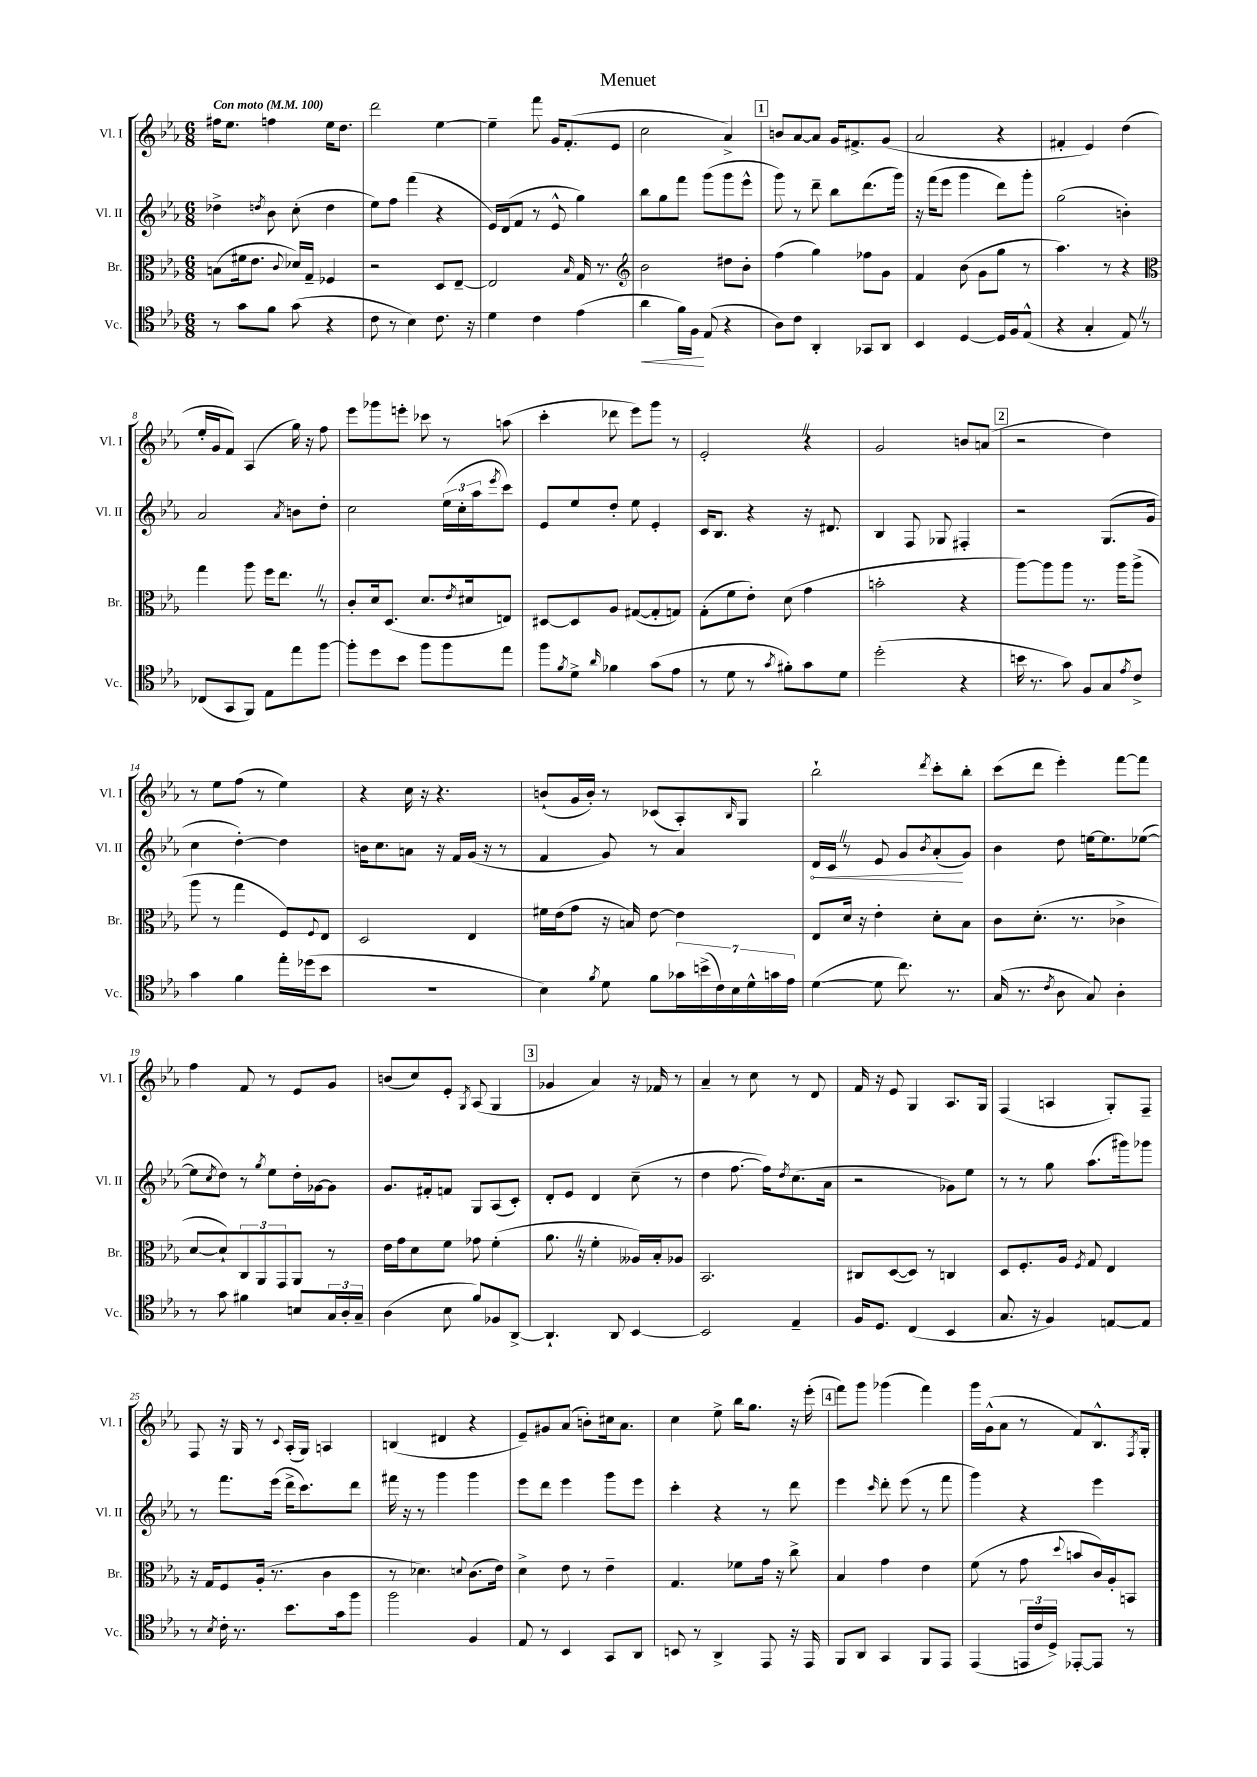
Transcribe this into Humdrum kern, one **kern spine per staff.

**kern	**kern	**kern	**kern
*staff4	*staff3	*staff2	*staff1
*clefC4	*clefC3	*clefG2	*clefG2
*k[b-e-a-]	*k[b-e-a-]	*k[b-e-a-]	*k[b-e-a-]
*M6/8	*M6/8	*M6/8	*M6/8
*MM100	*MM100	*MM100	*MM100
8r	(8B\L	4dd-^\	16ff#\LK
.	.	.	8.ee-\J
8g\L	16f#\k	.	.
.	8.e-\J	.	.
.	.	8qdd/	.
8f\J	.	8b-\	4ff\
.	8qqc/	.	.
(8g\	16d-/LL)	(8cc'\	.
.	16G~/JJ	.	.
4r	4F-/	4dd\	16ee-\LK
.	.	.	8.dd\J
=	=	=	=
8c\	2r	8ee-\L)	2ddd\
8r	.	8ff\J	.
4B-\)	.	(4fff\	.
8.c\	8D/L	4r	[4ee-\
.	[8E-~/J	.	.
16r	.	.	.
=	=	=	=
4d\	2E-/]	16e-/LL)	4ee-~\]
.	.	(16d/J	.
.	.	8f/J	.
4c\	.	8r	8fff\
.	.	8e-^^/	16g/LK
.	.	.	(8.f'/
.	16qqB-/	.	.
(4e-\	16G/	4gg\)	.
.	8.r	.	.
.	.	.	8e-/J
=	=	=	=
*	*clefG2	*	*
4a-\	2b-\	8bb-\L	2cc\
.	.	8gg\	.
16f\LL)	.	8fff\J	.
16F\JJ	.	.	.
(8E-/	.	(8ggg\L	.
4r	8dd#\L	8ggg\	4a-^/)
.	8b-'\J	8eee-^^\J	.
=	=	=	=
8A-\L)	(4ff\	8ggg\)	8b/L
8c\J	.	8r	[8a-/
4AA-'/	4gg\)	8ddd~\	8a-/]J
.	.	8bb-\L	16g/LK
.	.	.	8.f#^/
8GG-/L	8ff-\L	(8.ddd\	.
8AA-/J	8g\J	.	(8g/J
.	.	16ggg\Jk)	.
=	=	=	=
4BB-/	4f/	16r	2a-/
.	.	(16fff\LK	.
.	.	8eee-\J	.
[4D/	(8b-\	4ggg\	.
.	8g\L	.	.
16D/]LL	8gg\J	8ddd\L)	4r
16F/J	.	.	.
(8E-^^/J	8r	8ggg'\J	.
=	=	=	=
4r	4.aa-\)	(2gg\	4f#'/
4G'/	.	.	4e-/)
.	8r	.	.
8E-/)	4r	4b'\)	(4dd\
8r	.	.	.
=	=	=	=
*	*clefC3	*	*
(8C-/L	4gg\	2a-/	16ee-'/LL
.	.	.	16g/J
8GG/	.	.	8f/J)
8FF/J)	8aa-\	.	(4A-/
8E-\L	16ff\LK	.	.
.	8.ee-\J	.	.
.	.	8qa-/	.
8ee-\	.	8b\L	16gg\)
.	.	.	16r
[8ff\J	8r	8dd'\J	8ff\
=	=	=	=
8ff'\]L	8c'/L	2cc\	8eee-\L
8dd\	16d/k	.	8ggg-\
.	(8.D/J	.	.
8b-\J	.	.	8eee'\J
8ff\L	8.d/L	.	8ccc-\
8ff\	.	(24ee-\LL	8r
.	.	24cc'\	.
.	8qe-/	.	.
.	16d#/k	.	.
.	.	24aa-\J	.
.	.	8qeee-/	.
8ee-\J	8E/J)	8ccc\J)	(8aa\
=	=	=	=
8ff\L	[8D#/L	8e-/L	4ccc'\
8qf/	.	.	.
8d^\J	8D#/]	8ee-/	.
16qqa-/	.	.	.
4f-\	8A-/J	8dd'/J	8ddd-\
.	([8G#/L	8ee-\	8eee-\L)
(8g\L	8G#'/]	4e-'/	8ggg\J
8e-\J	8G/J)	.	8r
=	=	=	=
8r	(8G'\L	16c/LK	2e-'/
.	.	8.B-/J	.
8d\	8f\	.	.
8r	8e-'\J)	4r	.
8qg/	.	.	.
8f#'\L)	(8d\	.	.
8g\	4g\	16r	4r
.	.	8.d#/	.
8d\J	.	.	.
=	=	=	=
(2dd'\	2b'\	4B-/	2g/
.	.	8F/	.
.	.	8G-/	.
4r	4r	4F#'/	8b/L
.	.	.	(8a/J
=	=	=	=
16b\	[8aa-\L)	2r	2r
8.r	.	.	.
.	8aa-\]	.	.
8g\)	8aa-\J	.	.
8F/L	8.r	.	.
8G/	.	(8.G/L	4dd\)
.	16aa-\LK	.	.
8qe-/	.	.	.
8c^/J	(8aa-^\J	.	.
.	.	16g/Jk	.
=	=	=	=
4g\	8aa-\	4cc\	8r
.	8r	.	8ee-\L
4f\	4gg\	[4dd'\)	(8ff\J
.	.	.	8r
16ee-'\LL	8F/L)	4dd\]	4ee-\)
(16dd-\J	.	.	.
.	8qqF/	.	.
8b-\J	8E-/J	.	.
=	=	=	=
2.r	2D/	16b\LK	4r
.	.	8.cc\	.
.	.	8a\J	16cc\
.	.	.	16r
.	.	16r	4.r
.	.	16f/LL	.
.	4E-/	(16g/JJ	.
.	.	16r	.
.	.	8r	.
=	=	=	=
4B-\)	16f#\LL	4f/	(8b`/L
.	(16e-\J	.	.
.	8g\J	.	16g/L
.	.	.	16b'/JJ)
8qf/	.	.	.
8d\	16r	8g/)	8r
.	16B/)	.	.
8f\L	[8e-\	8r	(8c-/L
28g-\L	4e-\]	4a-/	8A-'/)
(28b^\	.	.	.
28c\)	.	.	.
28B-\	.	.	.
.	.	.	16qqB-/
.	.	.	8G/J
28d^^\	.	.	.
28g\	.	.	.
28e-\JJ	.	.	.
=	=	=	=
([4d\	8E-/L	16d/LL	2bb-`\
.	.	16c/JJ	.
.	16d/Jk	8r	.
.	16r	.	.
8d\]	4e-'\	8e-/	.
8.cc\)	.	8g/L	.
.	.	8qb-/	8qddd/
.	8d'\L	(8a-'/	8ccc'\L
8.r	.	.	.
.	8B-\J	8g/J)	8bb-'\J
=	=	=	=
(16G/	8c\L	4b-\	(8ccc\L
8.r	.	.	.
.	(8.d'\J	.	8ddd\J
8qc/	.	.	.
8A-\	.	8dd\	4eee-'\)
.	8.r	.	.
8G/)	.	[16ee\LK	.
.	.	8.ee\]	.
4A-'\	4c-^\	.	[8fff\L
.	.	([8ee-\J	8fff\]J
=	=	=	=
8r	[8d/L	8ee-\]L	4ff\
.	.	8qcc/	.
8g\	8d`/])	8dd\J)	.
4f#\	12C/	8r	8f/
.	12AA-/	.	.
.	.	8qgg/	.
.	.	8ee-\L	8r
.	12GG/	.	.
8B/L	8AA-/J	16dd'\L	8e-/L
.	.	[16g-\J	.
24G/L	8r	8g-\]J	8g/J
24A-'/	.	.	.
24G~/JJ	.	.	.
=	=	=	=
(4A-\	16e-\LL	8.g/L	(8b/L
.	16g\J	.	.
.	8d\	.	8cc/)
.	.	16f#'/k	.
8B-\	8f\J	8f/J	8e-'/J
.	.	.	8qG/
8f/L)	8g-\	8G/L	(8A-/
8F-/	(4f'\	(8A-/	4G/
[8AA-^/J	.	8c'/J)	.
=	=	=	=
4.AA-`/]	8.a-\	8d'/L	4g-/
.	.	8e-/J	.
.	16r	.	.
.	4f'\	4d/	4a-/)
8AA-/	.	.	.
[4BB-/	16A--/LL)	(8cc~\	16r
.	16B-'/J	.	16f-/
.	8A-/J	8r	8r
=	=	=	=
2BB-/]	2.BB-/	4dd\	4a-~/
.	.	[8.ff\	8r
.	.	.	8cc\
.	.	16ff\]LK)	.
.	.	8qdd/	.
4E-~/	.	(8.cc\	8r
.	.	.	8d/
.	.	16a-\Jk	.
=	=	=	=
16F/LK	8C#/L	2r	16f/
8.D/J	.	.	16r
.	([8D/	.	8e-/
(4C/	8D/]J)	.	4G/
.	8r	.	.
4BB-/	4C/	8g-\L)	8.A-/L
.	.	8ee-\J	.
.	.	.	16G/Jk
=	=	=	=
8.G/	8D/L	8r	(4F/
.	8.F'/	8r	.
16r	.	.	.
4F/)	.	8gg\	4A/
.	16A-/Jk	.	.
.	8qF/	.	.
.	8G/	(8.aa-\L	.
[8E/L	4E-/	.	8G'/L)
.	.	16ggg#\k)	.
8E/]J	.	8ggg-\J	8F~/J
=	=	=	=
8r	16r	8r	8F/
.	16G/LK	.	.
8qB-/	.	.	.
16c'\	8F/	8.fff\L	16r
8.r	.	.	16G/
.	(16A-'/Jk	.	8r
.	8.r	(16eee-\Jk	.
.	.	.	8qqc/
8.b-\L	.	16ddd^\LK	(16A-'/LL
.	.	8.ccc\)	16G/JJ)
.	4c\	.	4A/
16g\k	.	.	.
8ff\J	.	8ddd\J	.
=	=	=	=
2ff\	8r	16fff#\	(4B/
.	.	16r	.
.	4.d-\)	8r	.
.	.	4ggg\	4d#/
.	8qqd/	.	.
4F/	(8.c\L	4ggg\	4r
.	16e-\Jk)	.	.
=	=	=	=
8E-/	4d^\	8eee-\L	8e-~/L)
8r	.	8ddd\J	8g#/
4BB-/	8e-\	4eee-\	(8a-/J
.	8r	.	8b'\L)
8GG/L	4e-~\	8ggg\L	16cc#\k
.	.	.	8.a-\J
8AA-/J	.	8eee-\J	.
=	=	=	=
8BB/	4.G/	4ccc'\	4cc\
8r	.	.	.
4AA-^/	.	4r	8ee-^\
.	8f-\L	.	16bb-\LK
.	.	.	8.gg\J
8EE-/	16g\Jk	8r	.
.	16r	.	.
16r	8cc^\	8ddd\	16r
16EE-/	.	.	(16eee-'\
=	=	=	=
8FF/L	4B-/	4eee-\	8fff\L)
8AA-/J	.	.	8ggg\J
.	.	16qqccc/	.
4GG/	4g\	8ddd'\	(4ggg-\
.	.	(8eee-\	.
8FF/L	4e-\	8r	4fff\)
8EE-/J	.	8fff\	.
=	=	=	=
(4EE-/	(8f\	4ggg\)	16ggg\LL
.	.	.	(16g^^\J
.	8r	.	8a-\J
24EE/LL	8g\	4r	8r
24c/	.	.	.
24D^/JJ)	.	.	.
.	8qqdd/	.	.
[8EE-'/L	8b/L	.	8f/L)
8EE-/]J	16c/L)	4eee-\	8.B-^^/
.	16A-'/J	.	.
8r	8BB/J	.	.
.	.	.	8qF/
.	.	.	16G'/Jk
==	==	==	==
*-	*-	*-	*-
